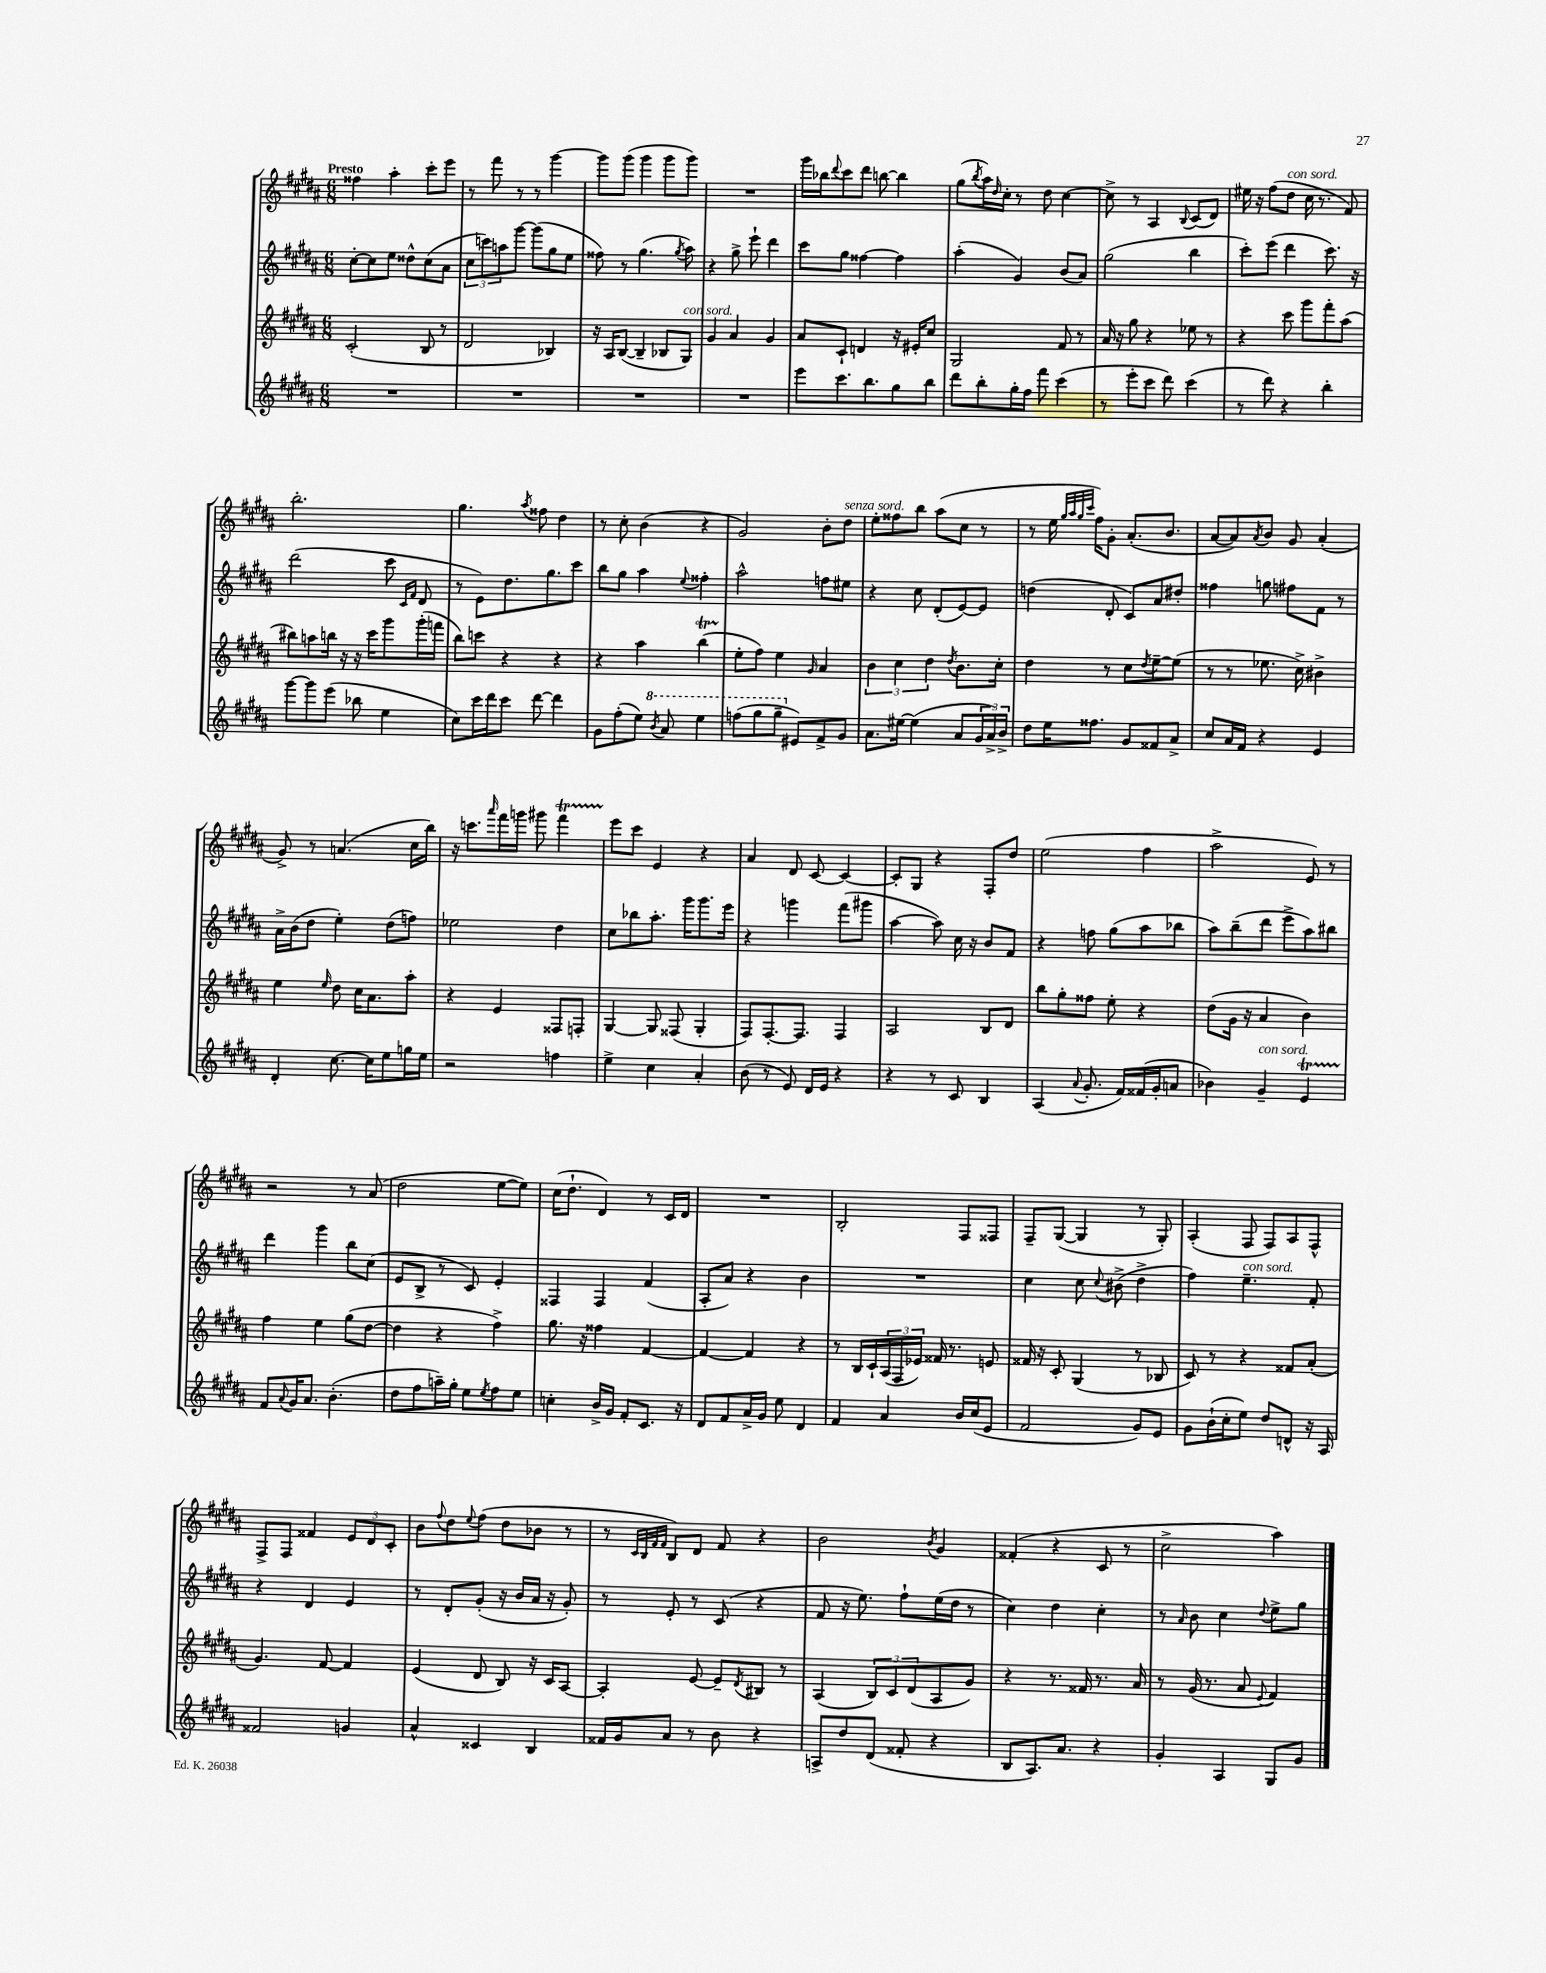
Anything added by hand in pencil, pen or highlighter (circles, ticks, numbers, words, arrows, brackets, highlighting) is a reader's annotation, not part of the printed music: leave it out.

**kern	**kern	**kern	**kern
*staff4	*staff3	*staff2	*staff1
*clefG2	*clefG2	*clefG2	*clefG2
*k[f#c#g#d#a#]	*k[f#c#g#d#a#]	*k[f#c#g#d#a#]	*k[f#c#g#d#a#]
*M6/8	*M6/8	*M6/8	*M6/8
2.r	(2c#'	[8cc#'	4ff##
.	.	8cc#]	.
.	.	8ee	4aa#'
.	.	8dd##^^	.
.	8B	(8cc#	8ccc#'
.	8r	8a#	8eee
=	=	=	=
2.r	2d#	12cc#	8r
.	.	12ccc)	.
.	.	.	8fff#
.	.	12aa	.
.	.	[8ggg#	8r
.	.	(8ggg#]	8r
.	4B-)	8gg#	[4ggg#
.	.	8ee	.
=	=	=	=
2.r	16r	8ff##)	8ggg#]
.	16A#	.	.
.	([8B	8r	(8ggg#
.	4B~]	(4.gg#	4ggg#
.	8B-	.	8ggg#
.	.	8qgg#	.
.	8G#)	8aa#)	8ggg#)
=	=	=	=
2.r	4g#	4r	2.r
.	4a#	8gg#^	.
.	.	8eee`	.
.	4g#	4ddd#	.
=	=	=	=
8eee	8a#	8ccc#	16ggg#
.	.	.	16bb-
.	.	.	8qqddd#
8.ccc#	8c#`	8gg#	8ccc#
.	4d	[4ff##	8ddd#
8.bb	.	.	.
.	.	.	[8bb
8gg#	16r	4ff##]	4bb]
.	16e#'	.	.
8bb	8cc#	.	.
=	=	=	=
8ddd#	2G#	(4aa#'	(8gg#
.	.	.	8qbb
8bb'	.	.	16aa#)
.	.	.	16qqdd#
.	.	.	16cc#'
16gg#'	.	4g#)	8r
16ff#	.	.	.
8fff#	.	.	8dd#
(4ccc#	8f#	(8b	[4cc#
.	8r	8a#)	.
=	=	=	=
8r	16a#	(2gg#	8cc#^]
.	16r	.	.
8eee'	8gg#	.	8r
8ccc#	4r	.	4A#
8ddd#)	.	.	.
.	.	.	8qqB
(4ccc#	8ee-	4bb	(8c#
.	8r	.	8d#)
=	=	=	=
8r	4r	8ccc#')	16ee#
.	.	.	16r
8ddd#)	.	(8eee	(8ff#
4r	8ccc#	4ddd#	8dd#
.	8ggg#	.	16cc#
.	.	.	8.r
4bb'	8fff#'	8.ccc#)	.
.	(8aa#	.	8f#)
.	.	16r	.
=	=	=	=
[8ggg#	8bb#)	(2ddd#	2.bb'
8ggg#]	8aa	.	.
(8eee	16bb	.	.
.	16r	.	.
8bb-	16r	.	.
.	16ccc#	.	.
4ee	8ggg#	8ccc#	.
.	.	16qqc#	.
.	.	16qqf#	.
.	(16ggg#'	8d#	.
.	16fff	.	.
=	=	=	=
8cc#)	8bb)	8r	4.gg#
16ccc#	8ccc	8e)	.
16ddd#	.	.	.
8ccc#	4r	8.dd#	.
.	.	.	8qaa#
[8ddd#	.	.	8ff##
.	.	8.gg#	.
4ddd#]	4r	.	4dd#
.	.	8ccc#	.
=	=	=	=
8g#	4r	8bb	8r
(8ff#'	.	8gg#	8cc#'
8ee)	4aa#	4aa#	(4b
8qbb	.	.	.
8aa#	.	.	.
.	.	8qqee	.
4eee	(4bb	4ff##'	4r
=	=	=	=
(8fff	8ee'	2aa#^^	2g#)
8ggg#	8ff#)	.	.
8ggg#~	4ee	.	.
8e#)	.	.	.
.	16qqg#	.	.
8f#^	4a#	8ff	8b'
8g#	.	8ee#	8dd#
=	=	=	=
8.a#	6b	4r	8ee'
.	.	.	8ff##
.	6cc#	.	.
[16ee#	.	.	.
(4ee#]	.	8cc#	8bb
.	6dd#	.	.
.	.	(8d#'	(8aa#
.	8qdd#	.	.
8a#	8.b	[8e)	8cc#
24g#	.	8e]	8r
24a#^)	.	.	.
.	16cc#'	.	.
24b^	.	.	.
=	=	=	=
8dd#	4dd#	(4dd	8r
16ee	.	.	16ee
.	.	.	32qqgg#
.	.	.	32qqaa#
.	.	.	32qqgg#
.	.	.	32qqccc#
8.ff##	.	.	16ff#)
.	8r	8d#'	8g#'
8g#	8cc#	8c#)	(8.a#'
.	8qdd#	.	.
8f##	[8ee~	8a#	.
.	.	.	8.b
8a#^	(8ee]	8dd#'	.
=	=	=	=
8cc#	8r	4ff##	[8a#
16a#	8r	.	8a#])
16f#	.	.	.
.	.	.	8qa#
4r	8.ee-	8gg	8b
.	.	8ff#	8g#
.	16cc#^)	.	.
4e	4b#^	8f#	(4a#'
.	.	8r	.
=	=	=	=
4d#'	4ee	16a#^	8g#^)
.	.	(16b	.
.	.	8dd#	8r
.	16qqee	.	.
[8.cc#	8dd#	4ee')	(4.a
.	16cc#	.	.
16cc#]	8.a#	.	.
8ee	.	(8dd#	.
16gg	8aa#'	8ff)	16cc#
16ee	.	.	16bb)
=	=	=	=
2r	4r	2ee-	16r
.	.	.	8.ccc
.	.	.	16qqaaa#
.	4e	.	16fff#
.	.	.	16ggg
.	.	.	8ggg#
4ff	8F##	4dd#	4fff#
.	8F'	.	.
=	=	=	=
4ee^	[4G#	8cc#	8eee
.	.	8bb-	8ccc#
4cc#	8G#]	8.aa#'	4e
.	(8F##	.	.
.	.	16ggg#	.
4a#'	4G#'	8.ggg#	4r
.	.	16eee	.
=	=	=	=
(8b	8F#)	4r	4a#
8r	[8.F#'	.	.
8e)	.	4ggg	8d#
.	8.F#]	.	.
16d#	.	.	[8c#
16e	.	.	.
4r	4F#	(8fff#	4c#_
.	.	8ggg#	.
=	=	=	=
4r	2A#	[4aa#	8c#']
.	.	.	8G#
8r	.	8aa#])	4r
8c#	.	16cc#	.
.	.	16r	.
4B	8B	8b	8F#'
.	8d#	8f#	8dd#
=	=	=	=
(4A#	8bb	4r	(2ee
.	8gg#'	.	.
8qqa#	.	.	.
8.g#'	8ff##	8ff	.
.	8ee'	(8gg#	.
16f#)	.	.	.
(16f##	4r	8aa#	4ff#
16g#'	.	.	.
8a	.	8bb-	.
=	=	=	=
4b-)	(8dd#	8aa#)	2aa#^
.	16g#	(8bb~	.
.	16r	.	.
4g#~	4a#	8ddd#	.
.	.	8eee^	.
4e	4b)	8aa#)	8e)
.	.	8bb#	8r
=	=	=	=
8f#	4ff#	4ddd#	2r
8qqa#	.	.	.
16g#	.	.	.
8.a#	.	.	.
.	4ee	4ggg#	.
(4.b'	.	.	.
.	(8gg#	8bb	8r
.	[8dd#	(8cc#	(8a#
=	=	=	=
8dd#	4dd#]	8e	2dd#
8ff#	.	8B^	.
16aa~)	4r	8r	.
16gg#'	.	.	.
8ee	.	8c#)	.
8qee	.	.	.
8ff#	4ff#^)	4e'	[8ee
8ee	.	.	8ee])
=	=	=	=
4cc'	8.gg#	4F##	(16cc#
.	.	.	8.dd#`
.	16r	.	.
16b^	4ff##	4F##	4d#)
16g#	.	.	.
8f#'	.	.	.
8.c#	[4f#	(4f#	8r
.	.	.	16c#
16r	.	.	16d#
=	=	=	=
8d#	4f#_	8A#'	2.r
8f#	.	8a#)	.
16a#^	4f#]	4r	.
16g#	.	.	.
8ee	.	.	.
4d#	4r	4b	.
=	=	=	=
4f#	8r	2.r	2B'
.	16B	.	.
.	16c#`	.	.
4a#	(24A#	.	.
.	24F#	.	.
.	24e-)	.	.
.	16f##	.	.
.	8.r	.	.
16b	.	.	8F#
(16cc#	.	.	.
8e	8e	.	8F##
=	=	=	=
2f#	16f##	4cc#	8F#~
.	16r	.	.
.	8c#'	.	([8G#
.	(4G#	8cc#	4G#]
.	.	8qqcc#	.
.	.	(8b#^	.
8g#)	8r	4dd#^	8r
8e	8B-	.	8G#')
=	=	=	=
8g#	8c#)	4ff#)	(4A#'
(16b`	8r	.	.
16cc#'	.	.	.
8ee)	4r	4.ee~	8F#
8dd#	.	.	8F#)
8d^^	8f##	.	8A#
16r	(8a#'	8f#'	8F#^^
16A#	.	.	.
=	=	=	=
2f##	4.g#)	4r	8F#^
.	.	.	8F#
.	.	4d#	4f##
.	[8f#	.	.
4g	4f#]	4e	12e
.	.	.	12d#
.	.	.	12c#'
=	=	=	=
4a#^^	(4e	8r	8b
.	.	.	8qqff#
.	.	8d#'	8dd#
.	.	.	8qqee
4c##	8d#	(8g#'	(8ff#
.	8B)	16r	8dd#
.	.	16b	.
4B	16r	16a#	8b-
.	16c#	16r	.
.	[8A#	8g#')	8r
=	=	=	=
16f##	4A#']	8r	8r
16g#	.	.	.
.	.	.	32qqc#
.	.	.	32qqB
.	.	.	32qqf#
.	.	.	32qqf#
8a#	.	8e'	8B)
8r	[8e	8r	8d#
8b	8e~]	(8c#	8f#
.	8qd#	.	.
4r	8B#	4r	4r
.	8r	.	.
=	=	=	=
8A^	(4A#	8f#	2b
8dd#	.	16r	.
.	.	8.ee)	.
(8d#	12B)	.	.
.	12c#	.	.
8f##'	.	8ff#`	.
.	(12d#	.	.
.	.	.	8qb
4r	8A#	(16ee	4g#
.	.	16dd#	.
.	8g#)	8r	.
=	=	=	=
8B	4r	4cc#)	(4f##'
8.A#)	.	.	.
.	8.r	4dd#	4r
8.a#	.	.	.
.	16f##	.	.
4r	8.r	4cc#'	8c#
.	.	.	8r
.	16a#	.	.
=	=	=	=
4g#'	8r	8r	2cc#^
.	.	16qqa#	.
.	(16g#	8b	.
.	8.r	.	.
4A#	.	4cc#	.
.	8a#	.	.
.	8qqe	8qqdd#	.
8G#	4f#)	8ee^	4aa#)
8g#	.	8gg#	.
==	==	==	==
*-	*-	*-	*-
